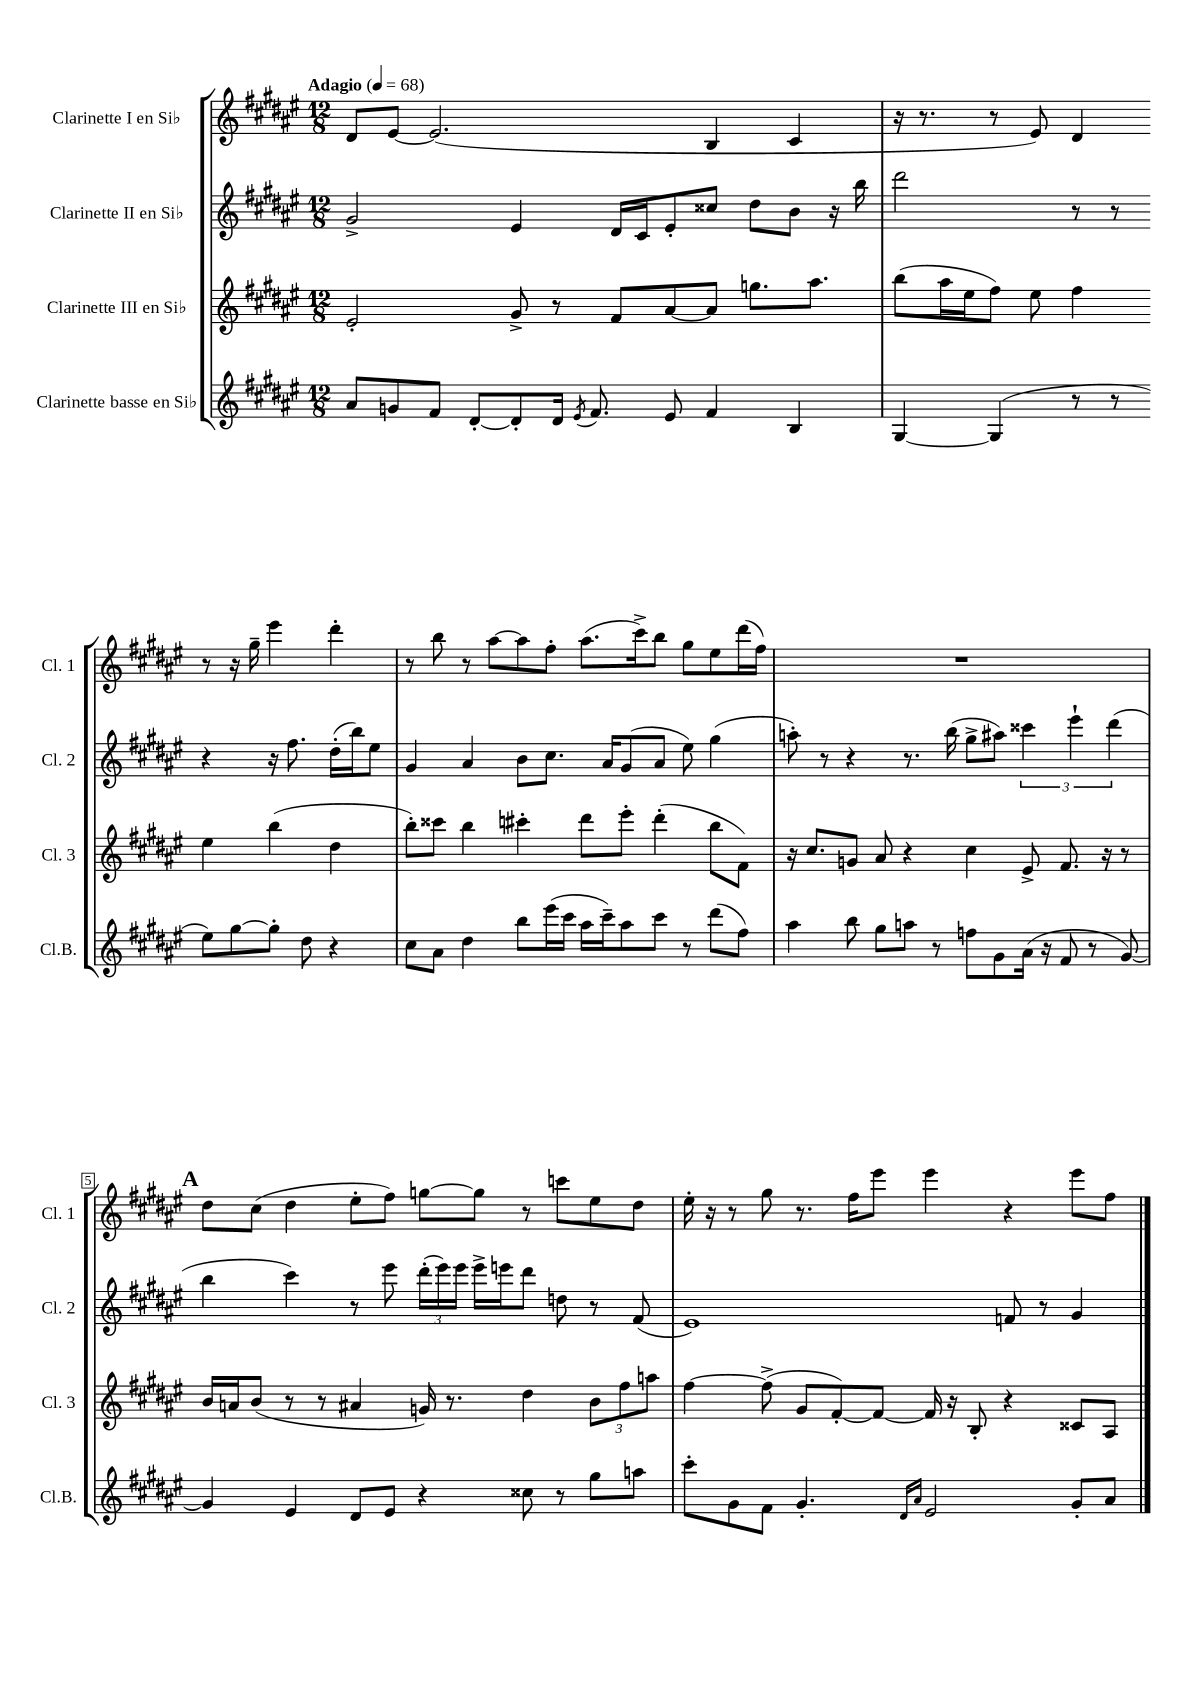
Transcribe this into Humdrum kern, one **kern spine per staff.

**kern	**kern	**kern	**kern
*staff4	*staff3	*staff2	*staff1
*clefG2	*clefG2	*clefG2	*clefG2
*k[f#c#g#d#a#e#]	*k[f#c#g#d#a#e#]	*k[f#c#g#d#a#e#]	*k[f#c#g#d#a#e#]
*M12/8	*M12/8	*M12/8	*M12/8
*MM68	*MM68	*MM68	*MM68
8a#	2e#'	2g#^	8d#
8g	.	.	[8e#
8f#	.	.	(2.e#]
[8d#'	.	.	.
8d#']	8g#^	4e#	.
16d#	8r	.	.
8qe#	.	.	.
8.f#	.	.	.
.	8f#	16d#	.
.	.	16c#	.
8e#	[8a#	8e#'	.
4f#	8a#]	8cc##	4B
.	8.gg	8dd#	.
4B	.	8b	4c#
.	8.aa#	.	.
.	.	16r	.
.	.	16bb	.
=	=	=	=
[4G#	(8bb	2ddd#	16r
.	.	.	8.r
.	16aa#	.	.
.	16ee#	.	.
(4G#]	8ff#)	.	8r
.	8ee#	.	8e#)
8r	4ff#	8r	4d#
8r	.	8r	.
8ee#)	4ee#	4r	8r
[8gg#	.	.	16r
.	.	.	16gg#~
8gg#']	(4bb	16r	4eee#
.	.	8.ff#	.
8dd#	.	.	.
4r	4dd#	(16dd#'	4ddd#'
.	.	16bb)	.
.	.	8ee#	.
=	=	=	=
8cc#	8bb')	4g#	8r
8a#	8ccc##	.	8bb
4dd#	4bb	4a#	8r
.	.	.	[8aa#
8bb	4ccc#'	8b	8aa#]
(16eee#	.	8.cc#	8ff#'
16ccc#	.	.	.
16aa#	8ddd#	.	(8.aa#
16ccc#~)	.	16a#	.
8aa#	8eee#'	(8g#	.
.	.	.	16ccc#^)
8ccc#	(4ddd#'	8a#	8bb
8r	.	8ee#)	8gg#
(8ddd#	8bb	(4gg#	8ee#
8ff#)	8f#)	.	(16ddd#
.	.	.	16ff#)
=	=	=	=
4aa#	16r	8aa')	1.r
.	8.cc#	.	.
.	.	8r	.
8bb	8g	4r	.
8gg#	8a#	.	.
8aa	4r	8.r	.
8r	.	.	.
.	.	(16bb	.
8ff	4cc#	8gg#^	.
8g#	.	8aa#)	.
(16a#	8e#^	6ccc##	.
16r	.	.	.
8f#	8.f#	.	.
.	.	6eee#`	.
8r	.	.	.
.	16r	.	.
.	.	(6ddd#	.
[8g#)	8r	.	.
=	=	=	=
4g#]	16b	4bb	8dd#
.	16a	.	.
.	(8b	.	(8cc#
4e#	8r	4ccc#)	4dd#
.	8r	.	.
8d#	4a#	8r	8ee#'
8e#	.	8eee#	8ff#)
4r	16g)	(24ddd#'	[8gg
.	.	24eee#)	.
.	8.r	.	.
.	.	24eee#	.
.	.	16eee#^	8gg]
.	.	16eee	.
8cc##	4dd#	8ddd#	8r
8r	.	8dd	8ccc
8gg#	12b	8r	8ee#
.	12ff#	.	.
8aa	.	(8f#	8dd#
.	12aa	.	.
=	=	=	=
8ccc#'	[4ff#	1e#)	16ee#'
.	.	.	16r
8g#	.	.	8r
8f#	(8ff#^]	.	8gg#
4.g#'	8g#	.	8.r
.	[8f#')	.	.
.	.	.	16ff#
.	8f#_	.	8eee#
16qqd#	.	.	.
16qqa#	.	.	.
2e#	16f#]	.	4eee#
.	16r	.	.
.	8B'	.	.
.	4r	8f	4r
.	.	8r	.
8g#'	8c##	4g#	8eee#
8a#	8A#	.	8ff#
==	==	==	==
*-	*-	*-	*-
